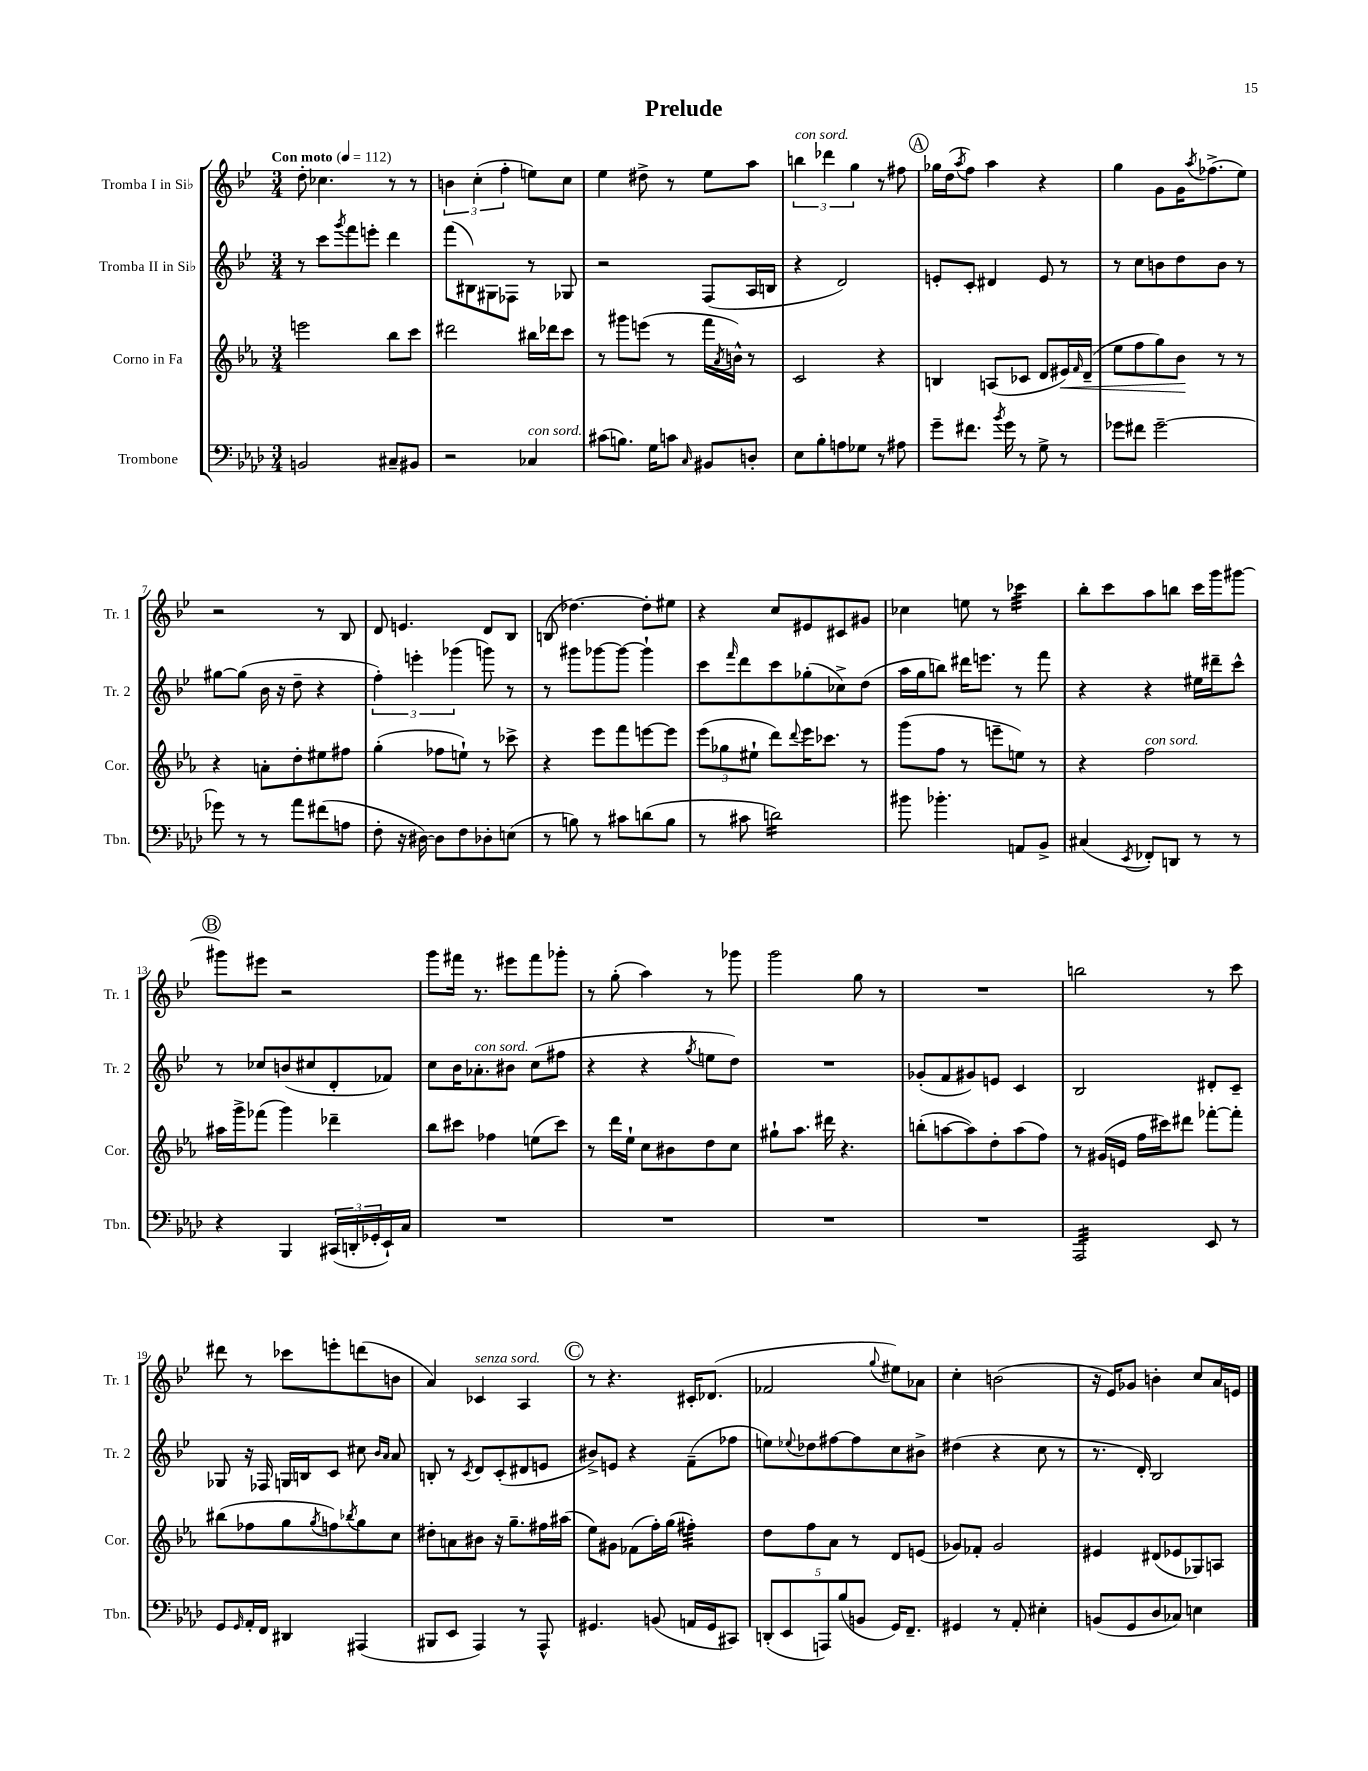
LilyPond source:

\header { title = "Prelude" }
<<
\new StaffGroup <<
\new Staff = "s0" \with { instrumentName = "Tromba I in Sib" shortInstrumentName = "Tr. 1" } {
    \clef treble \key bes \major \numericTimeSignature \time 3/4 \tempo "Con moto" 4 = 112
    d''8-. ces''4. r8 r8 |
    \tuplet 3/2 { b'4 c''4-.( f''4-. } e''8) c''8 |
    ees''4 dis''8-> r8 ees''8 a''8 |
    \tuplet 3/2 { b''4^\markup { \italic "con sord." } des'''4 g''4 } r8 fis''8 |
    \mark \markup { \circle "A" } ges''16 d''16( \acciaccatura { a''8 } f''8) a''4 r4 |
    g''4 g'8 g'16 \acciaccatura { a''8 } fes''8.->( ees''8) |
    r2 r8 bes8 |
    d'8 e'4. d'8 bes8 |
    b8( des''4.~) des''8-. eis''8 |
    r4 c''8 eis'8 cis'8 gis'8 |
    ces''4 e''8 r8 ces'''4:32 |
    bes''8-. c'''8 a''8 b''8 c'''16 g'''16 gis'''8~ |
    \mark \markup { \circle "B" } gis'''8 eis'''8 r2 |
    g'''8 fis'''16 r8. eis'''8 fis'''8 ges'''8-. |
    r8 g''8-.( a''4) r8 ges'''8 |
    g'''2 g''8 r8 |
    R2. |
    b''2 r8 c'''8 |
    dis'''8 r8 ces'''8 e'''8-. d'''8( b'8 |
    a'4) ces'4^\markup { \italic "senza sord." } a4 |
    \mark \markup { \circle "C" } r8 r4. cis'16-. des'8.( |
    fes'2 \appoggiatura { g''8 } eis''8) aes'8 |
    c''4-. b'2( |
    r16 ees'16) ges'8 b'4-. c''8 a'16 e'16 \bar "|." |
}
\new Staff = "s1" \with { instrumentName = "Tromba II in Sib" shortInstrumentName = "Tr. 2" } {
    \clef treble \key bes \major \numericTimeSignature \time 3/4
    r8 c'''8 \acciaccatura { g'''8 } f'''8 e'''8-. d'''4 |
    f'''8( bis8) gis8 fes8 r8 ges8 |
    r2 f8( a16 b16 |
    r4 d'2) |
    \mark \markup { \circle "A" } e'8-. c'8-. dis'4 e'8 r8 |
    r8 c''8 b'8 d''8 b'8 r8 |
    gis''8~ gis''8( bes'16 r16 d''8-- r4 |
    \tuplet 3/2 { f''4-.) e'''4-. ges'''4( } g'''8) r8 |
    r8 gis'''8 ges'''8~ ges'''8~ ges'''4-! |
    c'''8 \grace { f'''16 } d'''8 c'''8 ges''8-.( ces''8->) d''8( |
    a''16 g''16 b''8) dis'''16 e'''8. r8 f'''8 |
    r4 r4 eis''16 dis'''16-- c'''8-^ |
    \mark \markup { \circle "B" } r8 ces''8 b'8( cis''8 d'8-. fes'8) |
    c''8 bes'16 aes'8.-.^\markup { \italic "con sord." } bis'8 c''8( fis''8 |
    r4 r4 \acciaccatura { g''8 } e''8 d''8) |
    R2. |
    ges'8-.( f'8 gis'8) e'8 c'4 |
    bes2 dis'8-. c'8-- |
    ges8 r16 fes16 g16 b16 c'8 cis''8 \grace { bes'16 a'16 } a'8 |
    b8-. r8 \acciaccatura { c'8 } d'8 c'8-.( dis'8 e'8 |
    \mark \markup { \circle "C" } bis'8->) e'8 r4 f'8--( fes''8 |
    e''8) \appoggiatura { ees''8 } des''8 fis''8~ fis''8 c''8 bis'8-> |
    dis''4( r4 c''8 r8 |
    r8. d'16-.) bes2 \bar "|." |
}
\new Staff = "s2" \with { instrumentName = "Corno in Fa" shortInstrumentName = "Cor." } {
    \clef treble \key ees \major \numericTimeSignature \time 3/4
    e'''2 bes''8 c'''8 |
    dis'''2 bis''16 des'''16 c'''8 |
    r8 gis'''8 e'''8( r8 f'''16 \acciaccatura { aes'8 } b'16-^) r8 |
    c'2 r4 |
    \mark \markup { \circle "A" } b4 a8( ces'8 d'8 eis'16\<) \grace { f'16 } d'16--( |
    ees''8 f''8 g''8) bes'8\! r8 r8 |
    r4 a'8-. d''8-. eis''8 fis''8 |
    g''4-.( fes''8 e''8-!) r8 ces'''8-> |
    r4 ees'''8 f'''8 e'''8~ e'''8 |
    \tuplet 3/2 { ees'''8( ges''8 eis''8-! } d'''8) \appoggiatura { d'''8 } ees'''16 ces'''8. r8 |
    g'''8( f''8 r8 e'''8-- e''8) r8 |
    r4 f''2^\markup { \italic "con sord." } |
    \mark \markup { \circle "B" } ais''16 g'''16-> fes'''8( g'''4) des'''4-- |
    bes''8 cis'''8 fes''4 e''8( cis'''8) |
    r8 d'''16 ees''16-! c''8 bis'8 d''8 c''8 |
    gis''8-! aes''8. dis'''16 r4. |
    b''8-.( a''8~ a''8) d''8-. a''8( f''8) |
    r8 gis'16( e'16 f''16 cis'''16) dis'''8 fes'''8~-. fes'''8-. |
    bis''8( fes''8 g''8 \acciaccatura { g''8 } f''8) \acciaccatura { bes''8 } g''8 c''8 |
    dis''8-. a'8 bis'8 r16 g''8.-- fis''16 ais''16( |
    \mark \markup { \circle "C" } ees''8) gis'8 fes'8( f''16-.) g''16( fis''4:32-.) |
    d''8 f''8 aes'8 r8 d'8 e'8( |
    ges'8) fes'8-. ges'2 |
    eis'4 dis'8( ees'8 ges8) a8 \bar "|." |
}
\new Staff = "s3" \with { instrumentName = "Trombone" shortInstrumentName = "Tbn." } {
    \clef bass \key aes \major \numericTimeSignature \time 3/4
    b,2 cis8-- bis,8 |
    r2 ces4^\markup { \italic "con sord." } |
    cis'8( b8.) g16 c'8 \grace { c16 } bis,8 d8-. |
    ees8 bes8-. a8 ges8 r8 ais8 |
    \mark \markup { \circle "A" } g'8-- fis'8. \acciaccatura { bes'8 } g'16 r8 g8-> r8 |
    ges'8 fis'8 ges'2~-- |
    ges'8 r8 r8 aes'8 fis'8( a8 |
    f8-. r16 dis16~) dis8 f8 des8-. e8( |
    r8 b8) r8 cis'8 d'8( b8 |
    r8 cis'8 d'2:16) |
    bis'8 bes'4.-. a,8 bes,8-> |
    cis4( \acciaccatura { ees,8 } fes,8-.) d,8 r8 r8 |
    \mark \markup { \circle "B" } r4 bes,,4 \tuplet 3/2 { cis,16( d,16-. ges,16-. } ees,16-!) c16 |
    R2. |
    R2. |
    R2. |
    R2. |
    aes,,2:32 ees,8 r8 |
    g,8 \grace { g,16 } aes,16-. f,16 dis,4 ais,,4( |
    bis,,8 ees,8 aes,,4) r8 aes,,8-^ |
    \mark \markup { \circle "C" } gis,4. b,8( a,16 gis,16 cis,8) |
    \tuplet 5/4 { d,8-.( ees,8 a,,8) bes8( b,8 } g,16) f,8.-- |
    gis,4 r8 aes,8-. eis4-. |
    b,8( g,8 des8 ces8) e4 \bar "|." |
}
>>
>>
